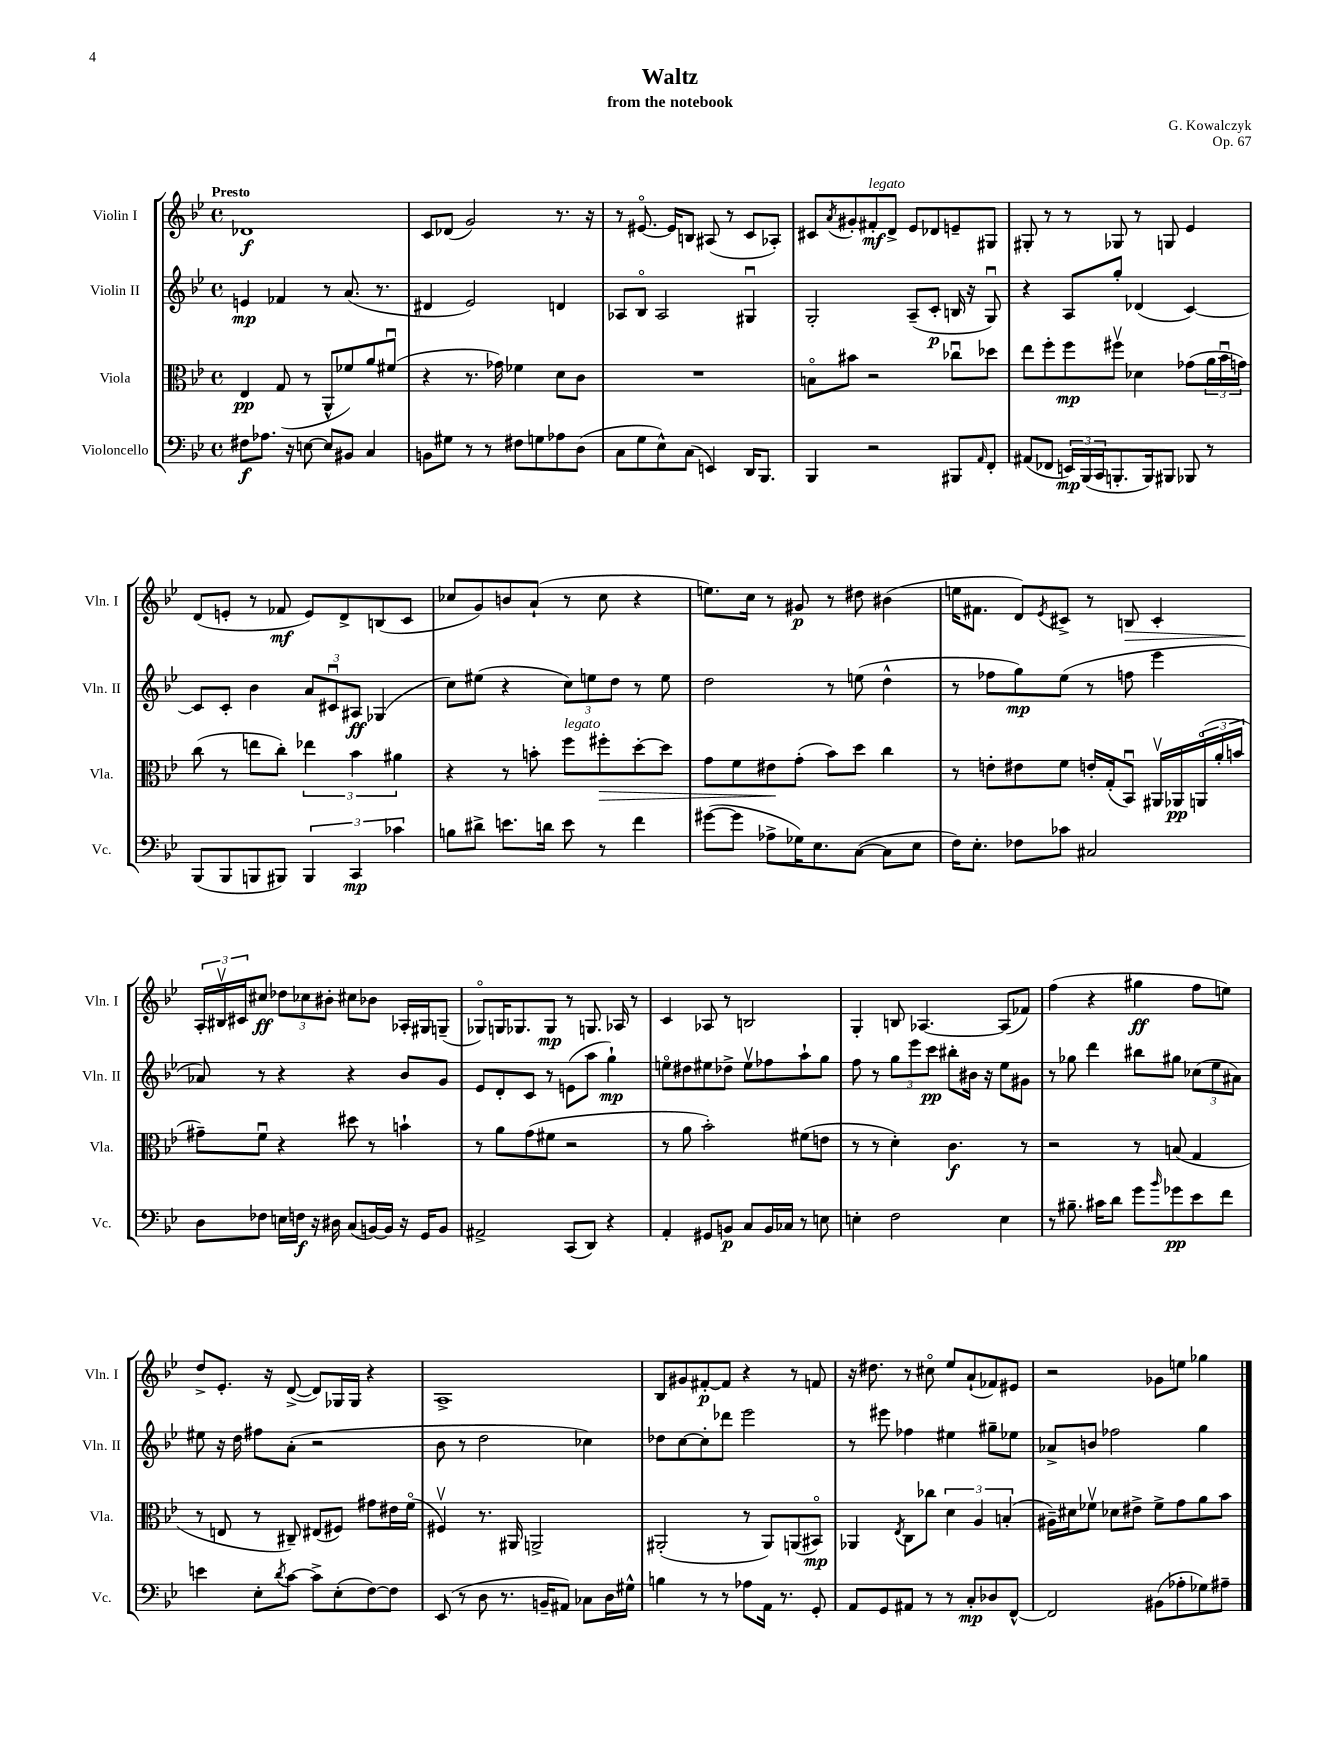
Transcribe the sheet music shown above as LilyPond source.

\header { title = "Waltz" composer = "G. Kowalczyk" subtitle = "from the notebook" opus = "Op. 67" }
<<
\new StaffGroup <<
\new Staff = "s0" \with { instrumentName = "Violin I" shortInstrumentName = "Vln. I" } {
    \clef treble \key bes \major \defaultTimeSignature \time 4/4 \tempo "Presto"
    des'1\f |
    c'8 des'8( g'2) r8. r16 |
    r8 eis'8.~\flageolet eis'16 b8 ais8( r8 c'8 aes8-.) |
    cis'8 \acciaccatura { a'8 } gis'8-. fis'8-.\mf^\markup { \italic "legato" } d'8-> ees'8 des'8 e'8-- gis8 |
    gis8-. r8 r8 ges8 r8 g8 ees'4 |
    d'8( e'8-. r8 fes'8\mf e'8) d'8-> b8( c'8 |
    ces''8 g'8) b'8 a'8-!( r8 ces''8 r4 |
    e''8.) c''16 r8 gis'8\p r8 dis''8 bis'4( |
    e''16 fis'8. d'8) \acciaccatura { ees'8 } cis'8-> r8 b8\> cis'4-. |
    \tuplet 3/2 { a16-.\! bis16\upbow cis'16 } cis''8\ff \tuplet 3/2 { des''8 ces''8 bis'8-. } cis''8 bes'8 aes16-. gis16 g8--( |
    ges8\flageolet) g16 ges8. ges8\mp r8 g8. aes16 r8 |
    c'4 aes8 r8 b2 |
    g4-. b8 aes4.~ aes8( fes'8) |
    f''4( r4 gis''4\ff f''8 e''8) |
    d''8-> ees'8.-. r16 d'8~->( d'8) ges16 ges16 r4 |
    a1-> |
    bes8 gis'8 fis'8~-.\p fis'8 r4 r8 f'8 |
    r16 dis''8. r8 cis''8\flageolet ees''8 a'8-!( fes'8) eis'8 |
    r2 ges'8 e''8 ges''4 \bar "|." |
}
\new Staff = "s1" \with { instrumentName = "Violin II" shortInstrumentName = "Vln. II" } {
    \clef treble \key bes \major \defaultTimeSignature \time 4/4
    e'4\mp fes'4 r8 a'8.( r8. |
    dis'4 ees'2) d'4 |
    aes8 bes8\flageolet aes2 gis4\downbow |
    g2-. a8--( c'8-.\p b16 r16 g8\downbow) |
    r4 a8 g''8-. des'4( c'4~) |
    c'8 c'8-. bes'4 \tuplet 3/2 { a'8 cis'8\downbow ais8\ff } ges4( |
    c''8) eis''8( r4 \tuplet 3/2 { c''8) e''8 d''8 } r8 e''8 |
    d''2 r8 e''8( d''4-^ |
    r8 fes''8 g''8\mp) ees''8( r8 f''8 ees'''4 |
    aes'8) r8 r4 r4 bes'8 g'8 |
    ees'8 d'8-. c'8 r8 e'8( a''8 g''4-!\mp) |
    e''8\flageolet dis''8 eis''8 des''8-> eis''8\upbow fes''8 a''8-! g''8 |
    f''8 r8 \tuplet 3/2 { g''8 ees'''8 c'''8\pp } bis''8-. bis'16 r16 ees''8 gis'8 |
    r8 ges''8 d'''4 bis''8 gis''8 \tuplet 3/2 { ces''8( ees''8 ais'8) } |
    eis''8 r16 d''16 fis''8 a'8-.( r2 |
    bes'8 r8 d''2 ces''4) |
    des''8 c''8~ c''8-. des'''8 ees'''2 |
    r8 eis'''8 fes''4 eis''4 gis''8-- ees''8 |
    aes'8-> b'8 fes''2 g''4 \bar "|." |
}
\new Staff = "s2" \with { instrumentName = "Viola" shortInstrumentName = "Vla." } {
    \clef alto \key bes \major \defaultTimeSignature \time 4/4
    ees4\pp g8( r8 a,8-^ fes'8) a'8 fis'8\downbow( |
    r4 r8. ges'16) fes'4 d'8 c'8 |
    R1 |
    b8\flageolet bis'8 r2 ces''8\downbow des''8 |
    ees''8 f''8-. f''8\mp fis''8\upbow des'4 ges'8( \tuplet 3/2 { a'16 bes'16\downbow g'16) } |
    c''8( r8 e''8 c''8-.) \tuplet 3/2 { ees''4 bes'4 ais'4 } |
    r4 r8 b'8-. f''8^\markup { \italic "legato" } fis''8-.\> d''8~-. d''8 |
    g'8 f'8 eis'8\! g'8-.( bes'8) d''8 c''4 |
    r8 e'8-. eis'8 f'8 e'16-. g16-.( bes,8\downbow) ais,16\upbow aes,16\pp \tuplet 3/2 { a,16\flageolet( a'16-. b'16 } |
    gis'8--) f'8\downbow r4 dis''8 r8 b'4-! |
    r8 a'8 g'8( fis'8 r2 |
    r8 a'8 bes'2-.) fis'8( e'8 |
    r8 r8 d'4-.) c'4.\f r8 |
    r2 r8 b8( g4 |
    r8 e8 r8 cis8--) eis8( fis8) gis'8 eis'16 f'16\flageolet( |
    fis4\upbow) r8. ais,16 a,2-> |
    ais,2-.( r8 ais,8) a,8( bis,8\flageolet\mp) |
    aes,4 \acciaccatura { ees8 } c8 ces''8 \tuplet 3/2 { d'4 a4 b4-.( } |
    ais16--) dis'16 fes'8\upbow des'8 eis'8-> fes'8-> g'8 a'8 bes'8 \bar "|." |
}
\new Staff = "s3" \with { instrumentName = "Violoncello" shortInstrumentName = "Vc." } {
    \clef bass \key bes \major \defaultTimeSignature \time 4/4
    fis8\f aes8. r16 e8~ e8 bis,8 c4 |
    b,8 gis8 r8 r8 fis8 g8 aes8 d8( |
    c8 g8 ees8-^) c8( e,4) d,16 bes,,8. |
    bes,,4 r2 bis,,8 \grace { a,16 } f,8-. |
    ais,8( fes,8 \tuplet 3/2 { e,16\mp) bes,,16( c,16 } b,,8.-. b,,16) bis,,8 bes,,8 r8 |
    bes,,8( bes,,8 b,,8 bis,,8) \tuplet 3/2 { bis,,4 c,4\mp ces'4 } |
    b8 dis'8-> e'8. d'16 e'8 r8 f'4 |
    gis'8~( gis'8 aes8-> ges16) ees8. c8~( c8 ees8 |
    f16) ees8.-. fes8 ces'8 cis2 |
    d8 fes8 e16 f16\f r16 dis16 c8( b,16~) b,16 r16 g,16 b,8 |
    ais,2-> c,8( d,8) r4 |
    a,4-. gis,8 b,8\p c8 b,16 ces16 r8 e8 |
    e4-. f2 e4 |
    r8 bis8.-- cis'16 d'8 g'8 \grace { bes'16 } ges'8\pp ees'8 f'8 |
    e'4 ees8-. \acciaccatura { d'8 } c'8~ c'8-> ees8-.( f8~) f8 |
    ees,8( r8 d8 r8. b,16-- ais,8) ces8 d16 gis16-^ |
    b4 r8 r8 aes8 a,16 r8. g,8-. |
    a,8 g,8 ais,8 r8 r8 c8-.\mp des8 f,8~-^ |
    f,2 bis,8( aes8-. ges8) ais8-- \bar "|." |
}
>>
>>
\layout { \context { \Score \remove "Bar_number_engraver" } }
